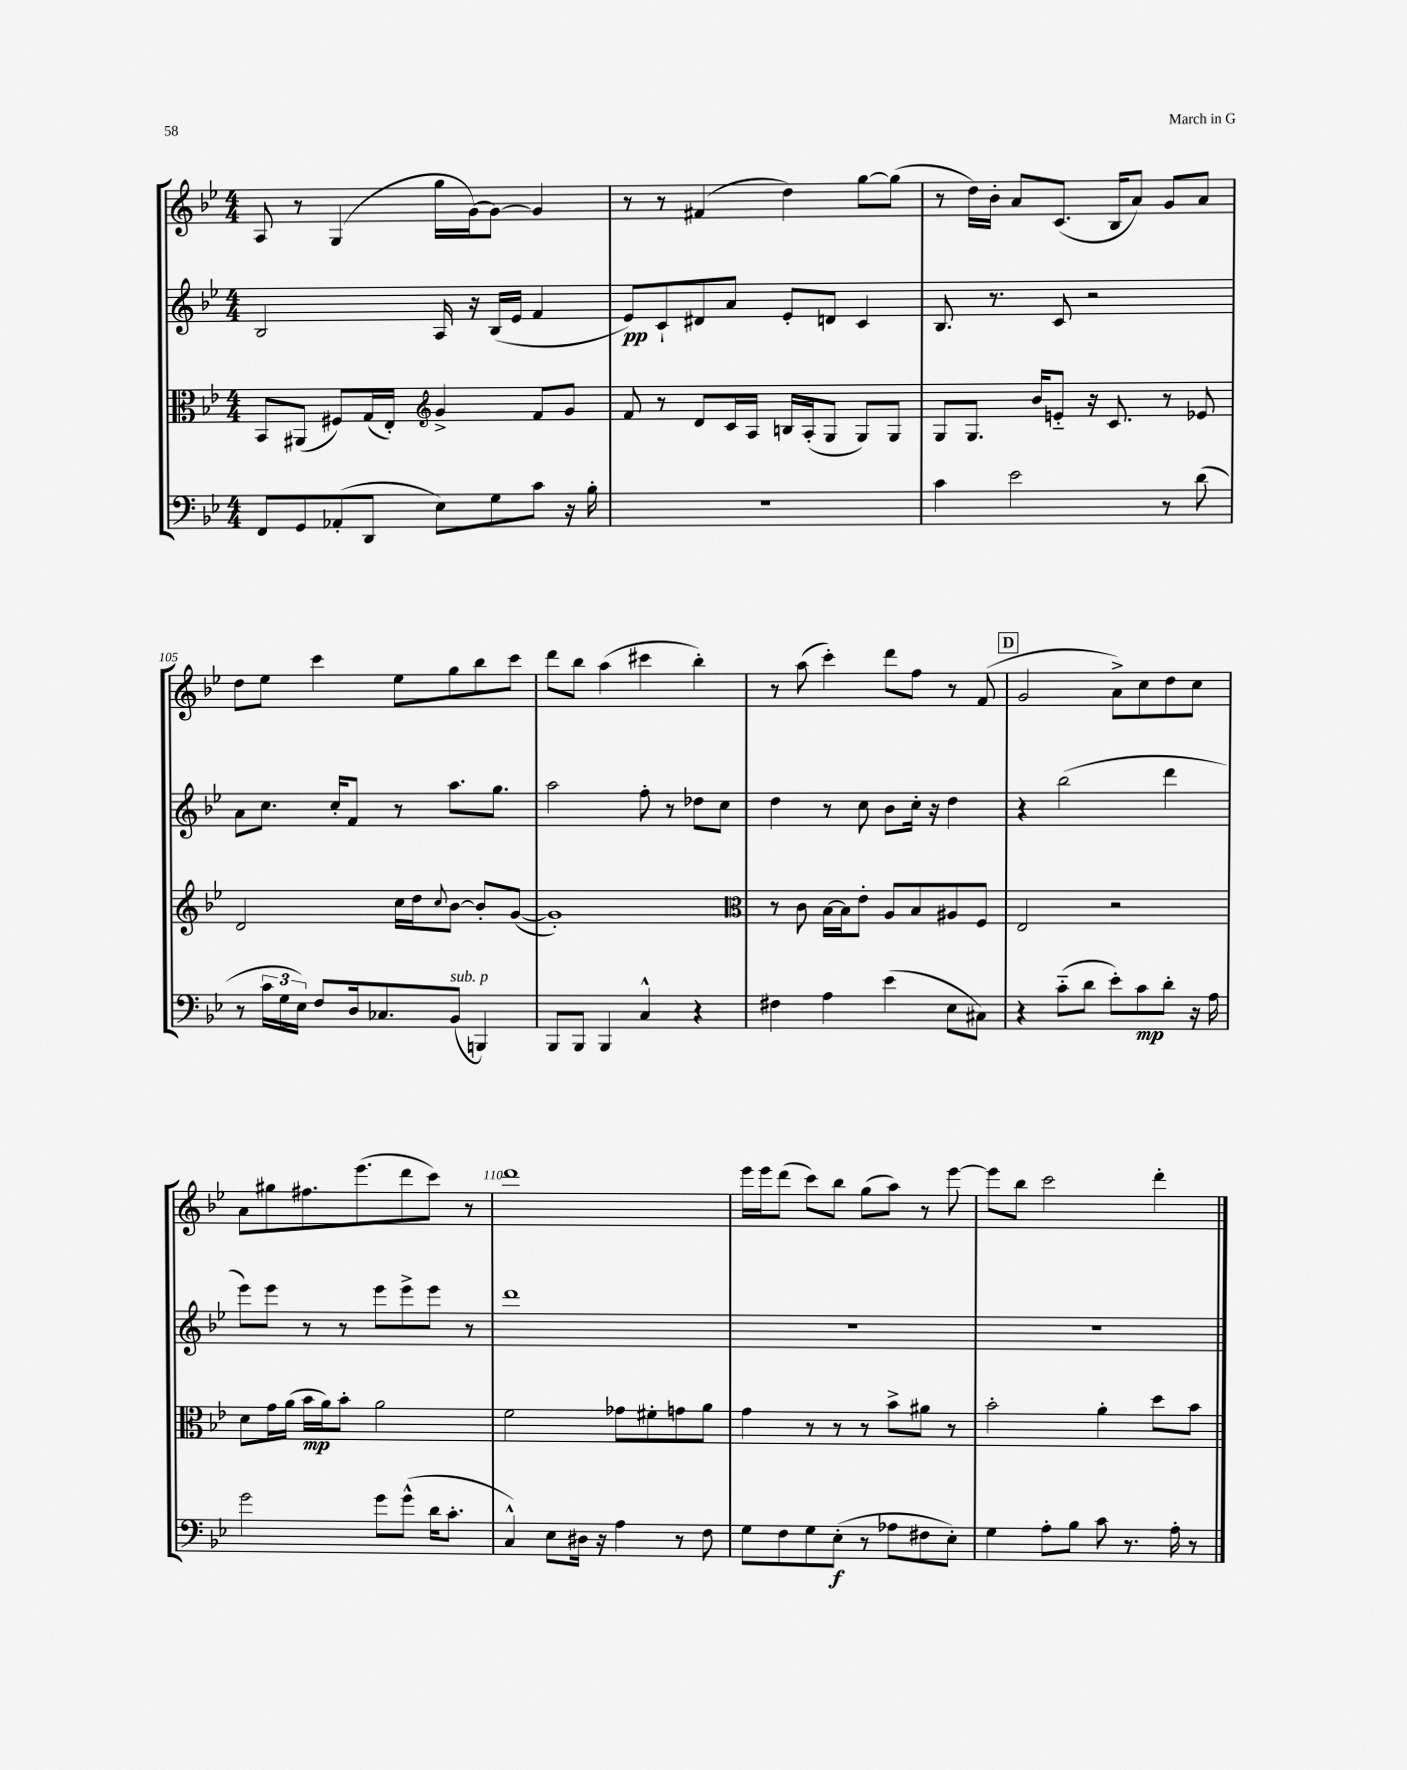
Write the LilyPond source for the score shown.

<<
\new StaffGroup <<
\new Staff = "s0" {
    \clef treble \key bes \major \numericTimeSignature \time 4/4
    a8 r8 g4( g''16 g'16~) g'8~ g'4 |
    r8 r8 fis'4( d''4) g''8~ g''8( |
    r8 d''16) bes'16-. a'8 c'8.( bes16 a'8) g'8 a'8 |
    d''8 ees''8 c'''4 ees''8 g''8 bes''8 c'''8 |
    d'''8 bes''8 a''4( cis'''4 bes''4-.) |
    r8 a''8( c'''4-.) d'''8 f''8 r8 f'8( |
    \mark \markup { \box "D" } g'2 a'8->) c''8 d''8 c''8 |
    a'8 gis''8 fis''8. ees'''8.( d'''8 c'''8) r8 |
    d'''1 |
    ees'''16 ees'''16 d'''8( c'''8) bes''8 g''8( a''8) r8 ees'''8~ |
    ees'''8 bes''8 c'''2 d'''4-. \bar "|." |
}
\new Staff = "s1" {
    \clef treble \key bes \major \numericTimeSignature \time 4/4
    bes2 a16 r16 bes16( ees'16 f'4 |
    ees'8\pp) c'8-! dis'8 a'8 ees'8-. d'8 c'4 |
    bes8. r8. c'8 r2 |
    a'8 c''8. c''16-. f'8 r8 a''8. g''8. |
    a''2 f''8-. r8 des''8 c''8 |
    d''4 r8 c''8 bes'8 c''16-. r16 d''4 |
    \mark \markup { \box "D" } r4 bes''2( d'''4 |
    ees'''8) ees'''8 r8 r8 ees'''8 ees'''8-> ees'''8 r8 |
    d'''1 |
    R1 |
    R1 \bar "|." |
}
\new Staff = "s2" {
    \clef alto \key bes \major \numericTimeSignature \time 4/4
    bes,8 ais,8( fis8) g16( ees16-.) \clef treble g'4-> f'8 g'8 |
    f'8 r8 d'8 c'16 a16 b16 a16-.( g8 g8) g8 |
    g8 g8. bes'16 e'8-_ r16 c'8. r8 ees'8 |
    d'2 c''16 d''16 \appoggiatura { c''8 } bes'8~ bes'8-. g'8~( |
    g'1-.) |
    \clef alto r8 c'8 bes16~ bes16 ees'8-. a8 bes8 ais8 f8 |
    \mark \markup { \box "D" } ees2 r2 |
    d'8 g'16 a'16( bes'16\mp a'16) bes'8-. a'2 |
    f'2 ges'8 fis'8-. g'8 a'8 |
    g'4 r8 r8 r8 bes'8-> ais'8 r8 |
    bes'2-. a'4-. d''8 bes'8 \bar "|." |
}
\new Staff = "s3" {
    \clef bass \key bes \major \numericTimeSignature \time 4/4
    f,8 g,8 aes,8-.( d,8 ees8) g8 c'8 r16 bes16-. |
    R1 |
    c'4 ees'2 r8 d'8( |
    r8 \tuplet 3/2 { c'16 g16 ees16) } f8 d16 ces8. bes,8^\markup { \italic "sub. p" }( b,,4) |
    bes,,8 bes,,8 bes,,4 c4-^ r4 |
    fis4 a4 ees'4( ees8 cis8) |
    \mark \markup { \box "D" } r4 c'8-_( d'8 ees'8-.) c'8\mp d'8-. r16 a16 |
    g'2 g'8 g'8-^( d'16 c'8.-. |
    c4-^) ees8 dis16 r16 a4 r8 f8 |
    g8 f8 g8 ees8-.\f( r8 aes8 fis8 ees8-.) |
    g4 a8-. bes8 c'8 r8. a16-. r8 \bar "|." |
}
>>
>>
\layout { \context { \Score currentBarNumber = #102 \override BarNumber.break-visibility = ##(#f #t #t) barNumberVisibility = #(every-nth-bar-number-visible 5) } }
